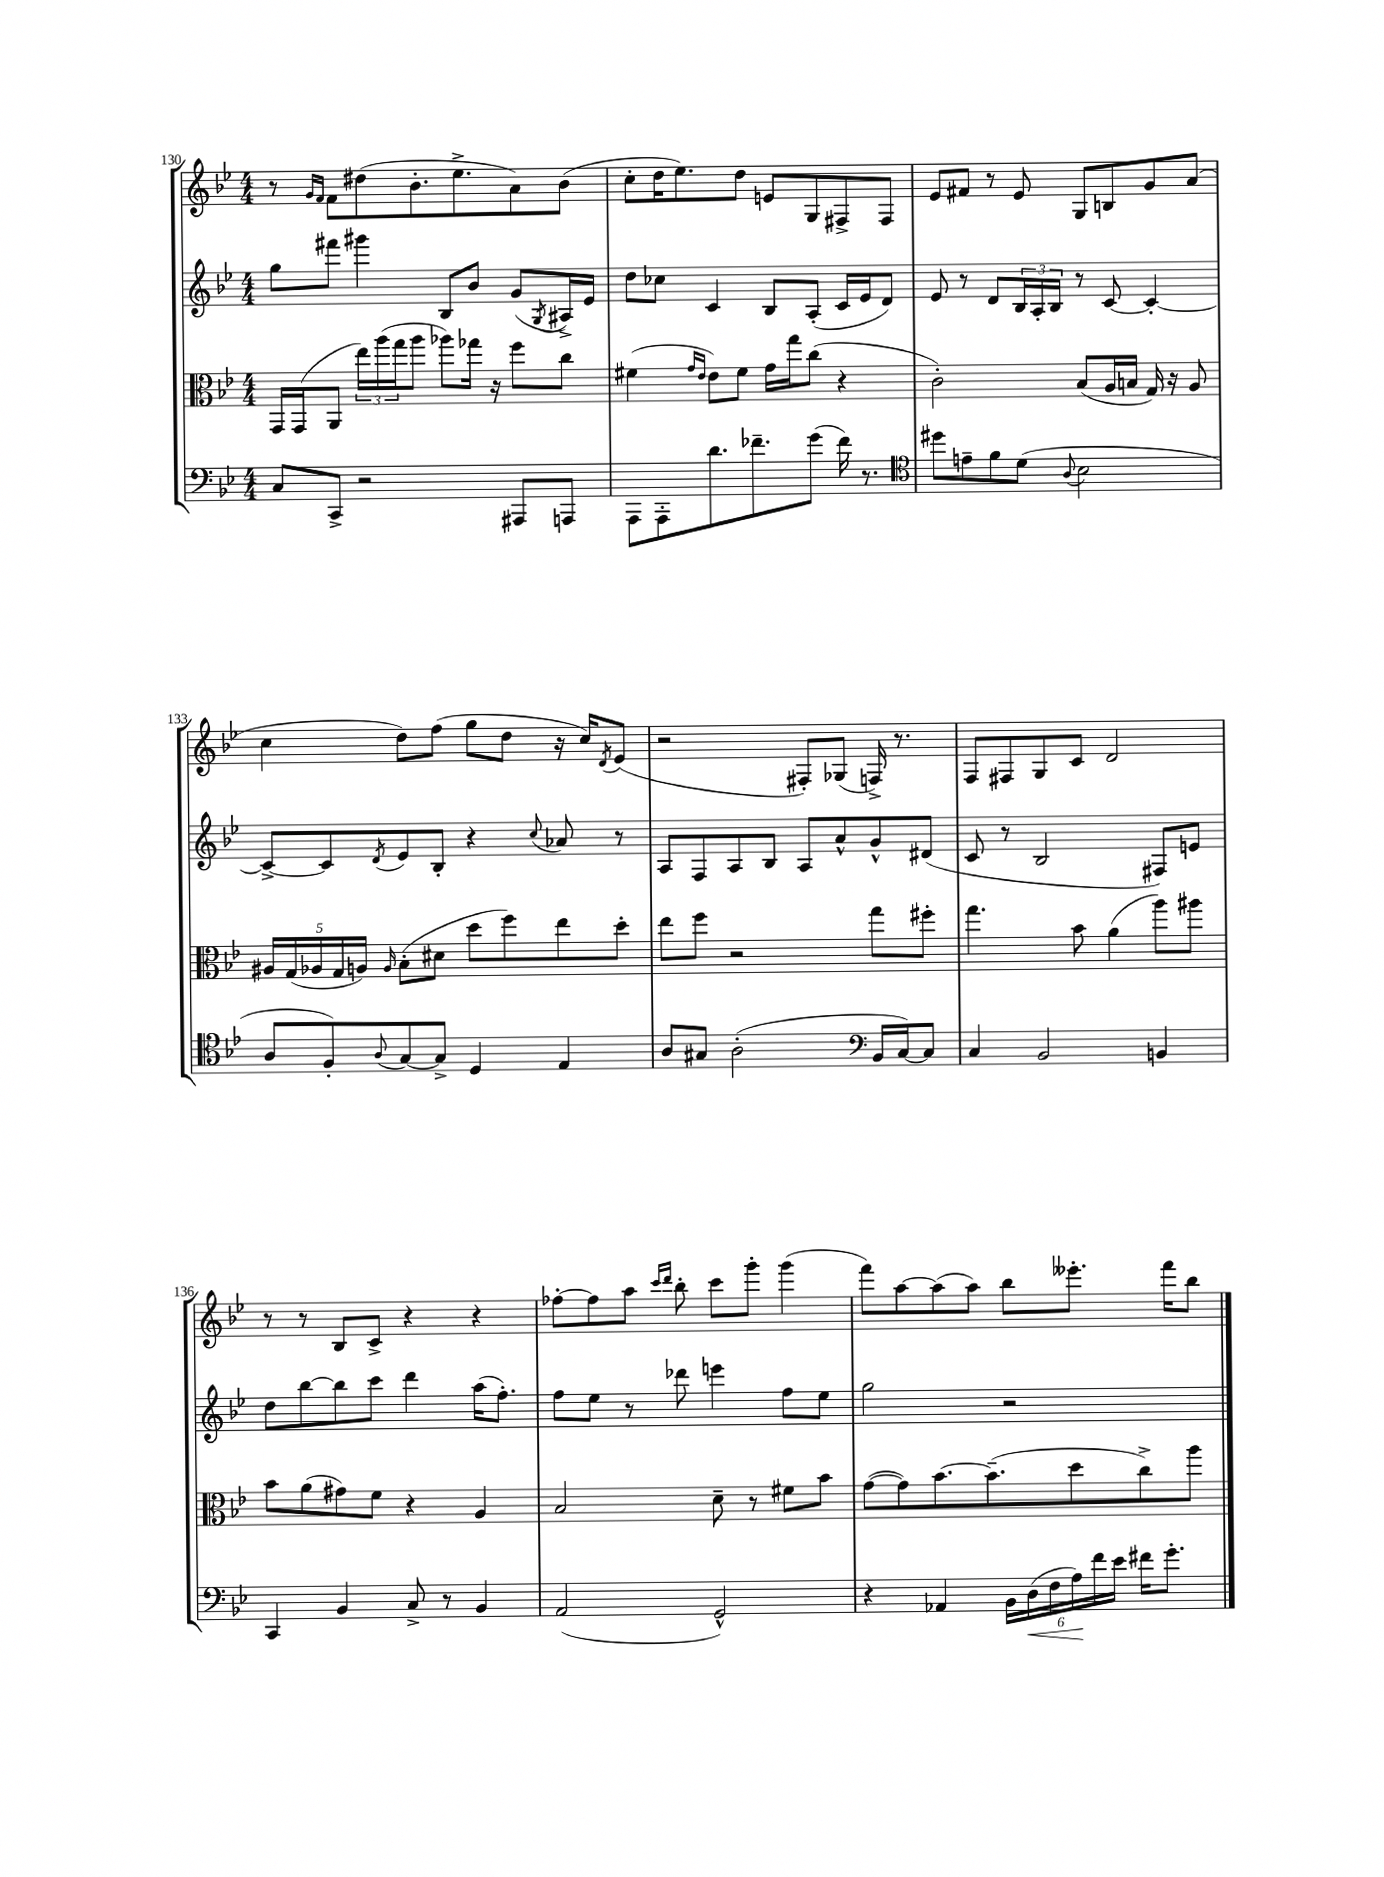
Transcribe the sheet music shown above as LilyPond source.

<<
\new StaffGroup <<
\new Staff = "s0" {
    \clef treble \key bes \major \numericTimeSignature \time 4/4
    r8 \grace { g'16 f'16 } f'8 dis''8( bes'8.-. ees''8.-> a'8) bes'8( |
    c''8-. d''16 ees''8.) d''8 e'8 g8 fis8-> fis8 |
    ees'8 fis'8 r8 ees'8 g8 b8 g'8 a'8( |
    c''4 d''8) f''8( g''8 d''8 r16 c''16) \acciaccatura { d'8 } ees'8( |
    r2 fis8-.) ges8( f16->) r8. |
    f8 fis8 g8 c'8 d'2 |
    r8 r8 bes8 c'8-> r4 r4 |
    fes''8~-. fes''8 a''8 \grace { c'''16 d'''16 } bes''8-. c'''8 g'''8-. g'''4( |
    f'''8) a''8~ a''8( a''8) bes''8 eeses'''8.-. f'''16 bes''8 \bar "|." |
}
\new Staff = "s1" {
    \clef treble \key bes \major \numericTimeSignature \time 4/4
    g''8 fis'''8 gis'''4 bes8 bes'8 g'8( \acciaccatura { g8 } ais16->) ees'16 |
    d''8 ces''8 c'4 bes8 a8-.( c'16 ees'16 d'8) |
    ees'8 r8 d'8 \tuplet 3/2 { bes16 a16-. bes16 } r8 c'8~ c'4~-. |
    c'8~-> c'8 \acciaccatura { d'8 } ees'8 bes8-. r4 \appoggiatura { c''8 } aes'8 r8 |
    a8 f8 a8 bes8 a8 a'8-^ g'8-^ dis'8( |
    c'8 r8 bes2 fis8) e'8 |
    d''8 bes''8~ bes''8 c'''8 d'''4 a''16( f''8.-.) |
    f''8 ees''8 r8 des'''8 e'''4 f''8 ees''8 |
    g''2 r2 \bar "|." |
}
\new Staff = "s2" {
    \clef alto \key bes \major \numericTimeSignature \time 4/4
    g,16 g,16( a,8 \tuplet 3/2 { ees''16) a''16( g''16 } a''8 aes''8) ges''16 r16 f''8 c''8 |
    fis'4( \grace { g'16 ees'16 } ees'8) fis'8 g'16 g''16 c''8( r4 |
    c'2-.) bes8( a16 b16 g16) r16 a8 |
    \tuplet 5/4 { ais16 g16( aes16 g16 a16) } \grace { a16 } bes8-.( dis'8 d''8 f''8) ees''8 d''8-. |
    ees''8 f''8 r2 g''8 fis''8-. |
    g''4. bes'8 a'4( a''8) ais''8 |
    bes'8 a'8( gis'8) f'8 r4 a4 |
    bes2 d'8-- r8 fis'8 bes'8 |
    g'8~( g'8) bes'8.~ bes'8.--( d''8 c''8->) a''8 \bar "|." |
}
\new Staff = "s3" {
    \clef bass \key bes \major \numericTimeSignature \time 4/4
    c8 c,8-> r2 ais,,8 a,,8 |
    a,,8 a,,8-. d'8. fes'8.-- g'8( fes'16) r8. |
    \clef tenor dis''8 e'8-- f'8 d'8( \appoggiatura { a8 } bes2 |
    a8 f8-.) \appoggiatura { a8 } g8~ g8-> d4 ees4 |
    a8 gis8 a2-.( \clef bass bes,16 c16~) c8 |
    c4 bes,2 b,4 |
    c,4 bes,4 c8-> r8 bes,4 |
    a,2( g,2-^) |
    r4 aes,4 \tuplet 6/4 { bes,16 d16\<( f16 a16\!) f'16 ees'16 } fis'16 g'8.-. \bar "|." |
}
>>
>>
\layout { \context { \Score currentBarNumber = #130 } }
